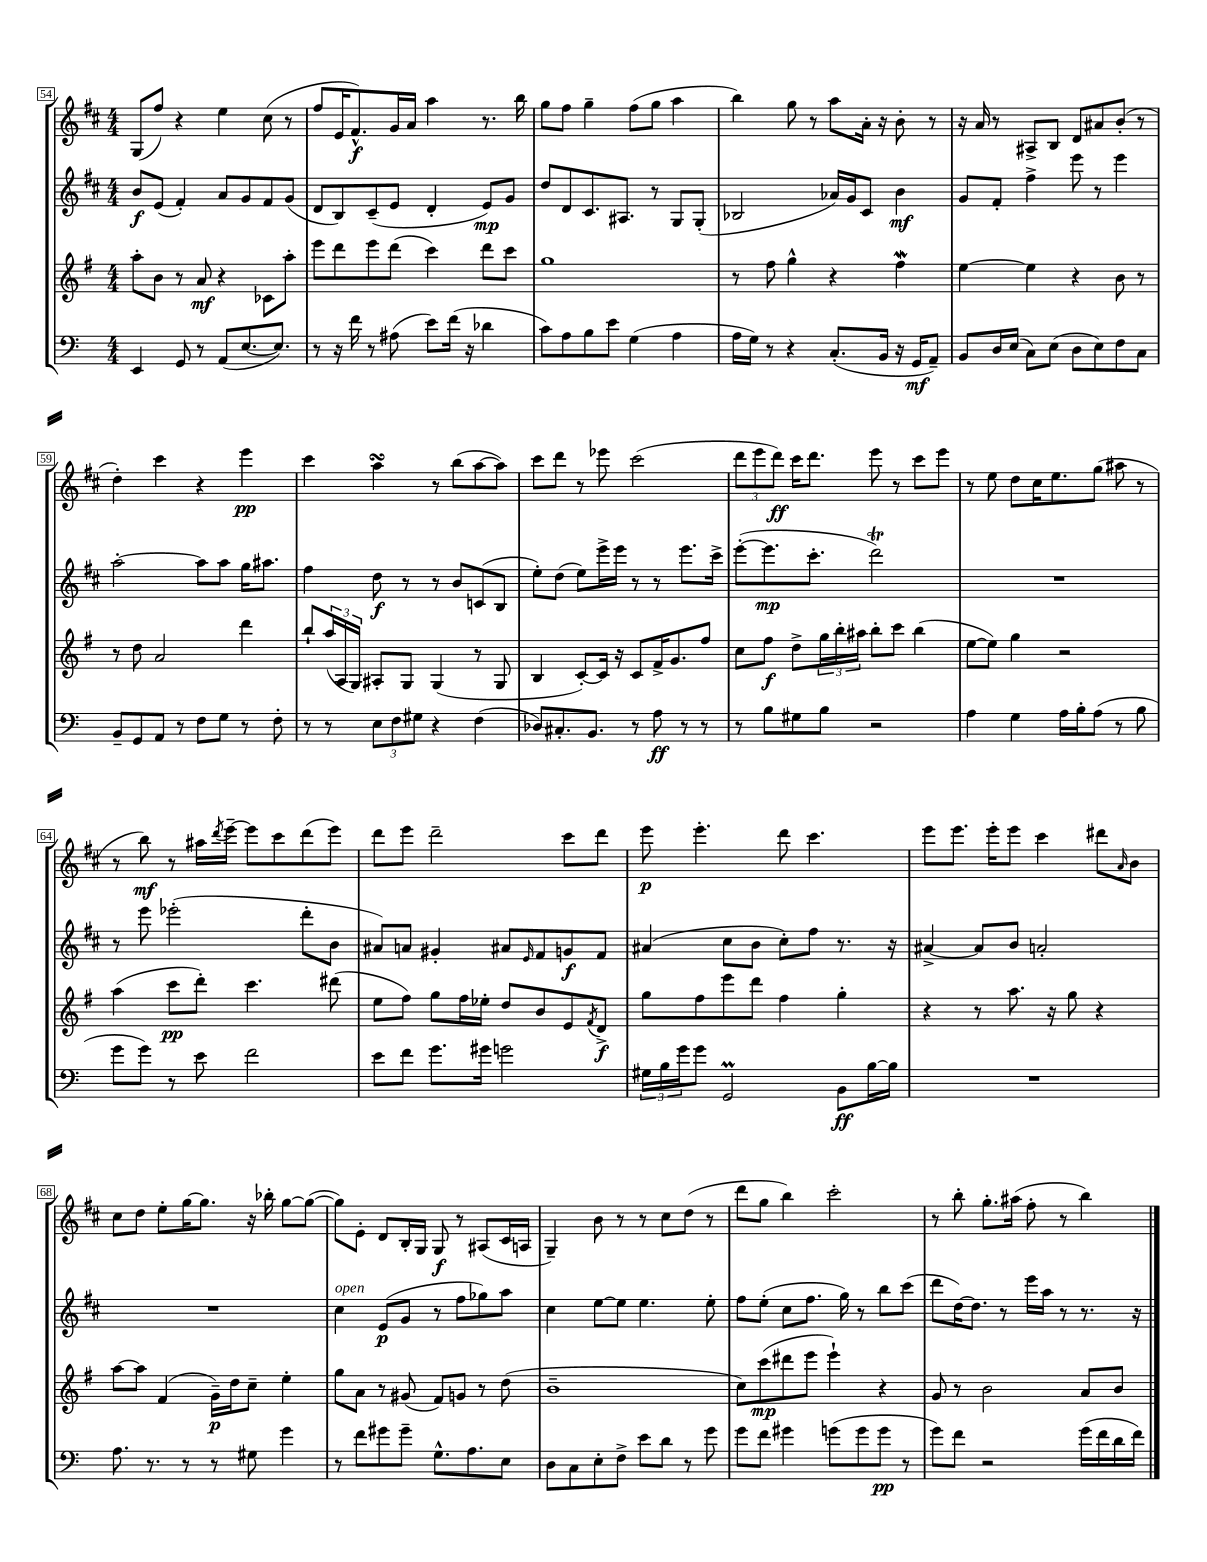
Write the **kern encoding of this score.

**kern	**kern	**kern	**kern
*staff4	*staff3	*staff2	*staff1
*clefF4	*clefG2	*clefG2	*clefG2
*k[]	*k[f#]	*k[f#c#]	*k[f#c#]
*M4/4	*M4/4	*M4/4	*M4/4
4EE/	8aa'\L	8b/L	(8G/L
.	8b\J	(8e/J	8ff#/J)
8GG/	8r	4f#'/)	4r
8r	8a/	.	.
(8AA/L	4r	8a/L	4ee\
[8.E/	.	8g/	.
.	8c-\L	8f#/	(8cc#\
8.E/]J)	.	.	.
.	8aa'\J	(8g/J	8r
=	=	=	=
8r	8eee\L	8d/L	8ff#/L
16r	8ddd\	8B/)	16e/K
16f\	.	.	8.f#^^/)
8r	8eee\	(8c#~/	.
(8A#\	(8ddd\J	8e/J	16g/L
.	.	.	16a/JJ
8e\L)	4ccc\)	4d'/	4aa\
(16f\Jk	.	.	.
16r	.	.	.
4d-\	8ddd\L	8e/L)	8.r
.	8ccc\J	8g/J	.
.	.	.	16bb\
=	=	=	=
8c\L)	1gg	8dd/L	8gg\L
8A\	.	8d/	8ff#\J
8B\	.	8.c#/	4gg~\
8e\J	.	.	.
.	.	8.A#/J	.
(4G\	.	.	(8ff#\L
.	.	8r	8gg\J
4A\	.	8G/L	4aa\
.	.	(8G'/J	.
=	=	=	=
16A\LL	8r	2B-/	4bb\)
16G\JJ)	.	.	.
8r	8ff#\	.	.
4r	4gg^^\	.	8gg\
.	.	.	8r
(8.C'/L	4r	16a-/LL)	8aa\L
.	.	16g/J	.
.	.	8c#/J	16a'\Jk
16BB/Jk	.	.	16r
16r	4ff#\	4b\	8b'\
16GG/LK	.	.	.
8AA~/J)	.	.	8r
=	=	=	=
8BB/L	[4ee\	8g/L	16r
.	.	.	16a/
16D/L	.	8f#'/J	8r
(16E/JJ	.	.	.
8C\L)	4ee\]	4ff#^\	8A#^/L
(8E\J	.	.	8B/J
8D\L	4r	8eee\	8d/L
8E\)	.	8r	8a#/
8F\	8b\	4eee\	(8b'/J
8C\J	8r	.	8r
=	=	=	=
8BB~/L	8r	[2aa'\	4dd'\)
8GG/	8dd\	.	.
8AA/J	2a/	.	4ccc#\
8r	.	.	.
8F\L	.	8aa\]L	4r
8G\J	.	8aa\J	.
8r	4ddd\	16gg\LK	4eee\
.	.	8.aa#\J	.
8F'\	.	.	.
=	=	=	=
8r	8bb`/L	4ff#\	4ccc#\
8r	(24aa/L	.	.
.	24A/	.	.
.	24G/JJ)	.	.
12E\L	8A#'/L	8dd\	4aa\
12F\	.	.	.
.	8G/J	8r	.
12G#\J	.	.	.
4r	(4G/	8r	8r
.	.	8b/L	(8bb\L
(4F\	8r	(8c/	[8aa\
.	8G/	8B/J	8aa\]J)
=	=	=	=
8D-/L)	4B/	8ee'\L)	8ccc#\L
8.C#'/	.	(8dd\J	8ddd\J
.	[8c'/L)	8ee\L)	8r
8.BB/J	.	.	.
.	16c/]Jk	16eee^\L	8eee-\
.	16r	16eee\JJ	.
8r	8c/L	8r	(2ccc#\
8A\	16f#^/K	8r	.
.	8.g/	.	.
8r	.	8.eee\L	.
8r	8ff#/J	.	.
.	.	16ccc#^\Jk	.
=	=	=	=
8r	8cc\L	([8eee'\L	12ddd\L
.	.	.	12eee\
8B\L	8ff#\J	8.eee\]	.
.	.	.	12ddd\J)
8G#\	8dd^\L	.	16ccc#\LK
.	.	8.ccc#'\J	8.ddd\J
8B\J	24gg\L	.	.
.	24bb'\	.	.
.	24aa#\JJ	.	.
2r	8bb'\L	2ddd\)	8eee\
.	8ccc\J	.	8r
.	(4bb\	.	8ccc#\L
.	.	.	8eee\J
=	=	=	=
4A\	[8ee\L	1r	8r
.	8ee\]J)	.	8ee\
4G\	4gg\	.	8dd\L
.	.	.	16cc#\K
.	.	.	8.ee\
16A\LL	2r	.	.
16B'\J	.	.	.
(8A\J	.	.	(8gg\J
8r	.	.	8aa#\
8B\	.	.	8r
=	=	=	=
8g\L	(4aa\	8r	8r
8g\J)	.	8eee\	8bb\)
8r	8ccc\L	(2eee-'\	8r
8e\	8ddd'\J)	.	16aa#\LL
.	.	.	8qddd/
.	.	.	[16eee~\JJ
2f\	4.ccc\	.	8eee\]L
.	.	.	8ccc#\
.	.	8ddd'\L	(8ddd\
.	(8ddd#\	8b\J	8eee\J)
=	=	=	=
8e\L	8ee\L	8a#/L)	8ddd\L
8f\J	8ff#\J)	8a/J	8eee\J
8.g\L	8gg\L	4g#'/	2ddd~\
.	16ff#\L	.	.
16g#\Jk	16ee-'\JJ	.	.
2g\	8dd/L	8a#/L	.
.	.	16qqe/	.
.	8b/	8f#/	.
.	8e/	8g/	8ccc#\L
.	8qf#/	.	.
.	8d^/J	8f#/J	8ddd\J
=	=	=	=
24G#\LL	8gg\L	(4a#/	8eee\
24B\	.	.	.
24g\J	.	.	.
8g\J	8ff#\	.	4.eee'\
2GG/	8eee\	8cc#\L	.
.	8ddd\J	8b\J	.
.	4ff#\	8cc#'\L)	8ddd\
.	.	8ff#\J	4.ccc#\
8BB\L	4gg'\	8.r	.
[16B\L	.	.	.
16B\]JJ	.	16r	.
=	=	=	=
1r	4r	[4a#^/	8eee\L
.	.	.	8.eee\J
.	8r	8a#/]L	.
.	.	.	16eee'\LK
.	8.aa\	8b/J	8eee\J
.	.	2a'/	4ccc#\
.	16r	.	.
.	8gg\	.	.
.	4r	.	8ddd#\L
.	.	.	16qqa/
.	.	.	8b\J
=	=	=	=
8.A\	[8aa\L	1r	8cc#\L
.	8aa\]J	.	8dd\J
8.r	.	.	.
.	(4f#/	.	8ee'\L
8r	.	.	[16gg\K
.	.	.	8.gg\]J
8r	16g~\LL)	.	.
.	16dd\J	.	.
8G#\	8cc~\J	.	16r
.	.	.	16bb-'\
4g\	4ee'\	.	[8gg\L
.	.	.	(8gg\_J
=	=	=	=
8r	8gg\L	4cc#\	8gg\]L)
8f\L	8a\J	.	8e'\J
8g#\	8r	(8e/L	8d/L
8g#~\J	(8g#/	8g/J	16B'/L
.	.	.	16G/JJ
8.G^^\L	8f#/L)	8r	8G/
.	8g/J	8ff#\L	8r
8.A\	.	.	.
.	8r	8gg-\)	(8A#/L
8E\J	(8dd\	8aa\J	16c#/L
.	.	.	16A/JJ
=	=	=	=
8D\L	1b~	4cc#\	4G~/)
8C\	.	.	.
8E'\	.	[8ee\L	8b\
8F^\J	.	8ee\]J	8r
8e\L	.	4.ee\	8r
8d\J	.	.	8cc#\L
8r	.	.	(8dd\J
8g\	.	8ee'\	8r
=	=	=	=
8g\L	8cc\L)	8ff#\L	8ddd\L
8f\J	(8ccc\	(8ee'\J	8gg\J
4g#\	8ddd#\	8cc#\L	4bb\)
.	8eee\J	8.ff#\J	.
(8g\L	4eee`\)	.	2ccc#'\
.	.	16gg\)	.
8g\	.	8r	.
8g\J	4r	8bb\L	.
8r	.	(8ccc#\J	.
=	=	=	=
8g\L)	8g/	8ddd\L	8r
8f\J	8r	[16dd\K)	8bb'\
.	.	8.dd\]J	.
2r	2b\	.	8.gg'\L
.	.	8r	.
.	.	.	(16aa#\Jk
.	.	16eee\LL	8ff#'\
.	.	16aa\JJ	.
.	.	8r	8r
(16g\LL	8a/L	8.r	4bb\)
16f\	.	.	.
16d\	8b/J	.	.
16f\JJ)	.	16r	.
==	==	==	==
*-	*-	*-	*-
